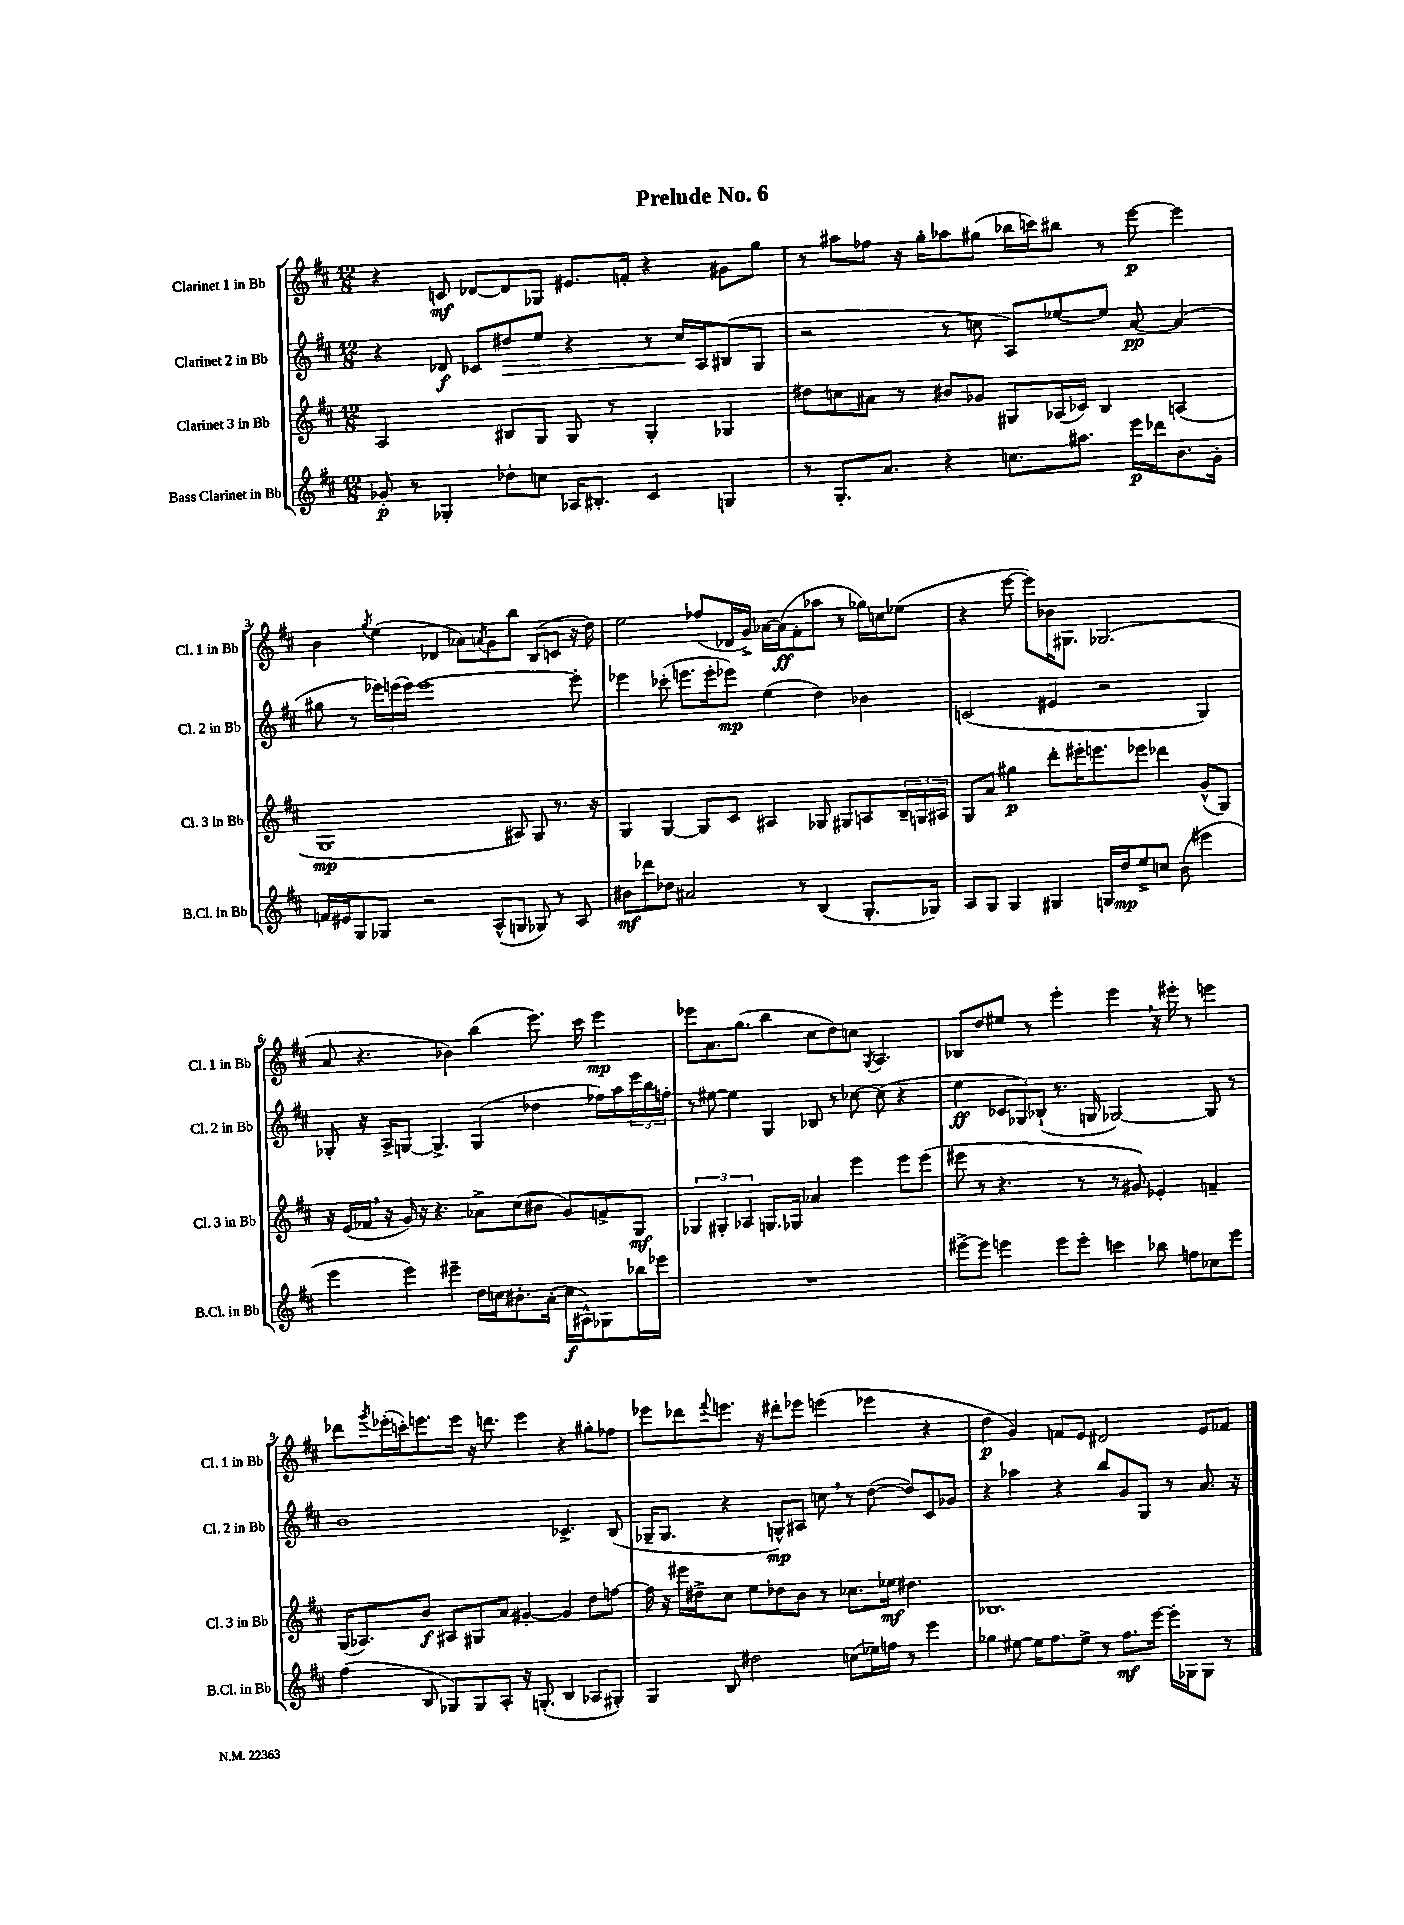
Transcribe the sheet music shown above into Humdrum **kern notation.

**kern	**kern	**kern	**kern
*staff4	*staff3	*staff2	*staff1
*clefG2	*clefG2	*clefG2	*clefG2
*k[f#c#]	*k[f#c#]	*k[f#c#]	*k[f#c#]
*M12/8	*M12/8	*M12/8	*M12/8
8g-'/	2A/	4r	4r
8r	.	.	.
4G-'/	.	8d-/	8c/
.	.	8c-/L	[8d-/L
8dd-'\L	8B#/L	8dd#/	8d-/]
8cc\J	8G/J	8ee/J	8G-/J
16A-/LK	8G/	4r	8.e#/L
8.B#'/J	.	.	.
.	8r	.	.
.	.	.	16f'/Jk
4c#/	4G'/	8r	4r
.	.	16cc#/LL	.
.	.	16A/J	.
4G/	4G-/	(8B#/	8g#\L
.	.	8G/J	8gg\J
=	=	=	=
8r	8dd#\L	2r	8r
8.G'/L	8cc\	.	8aa#\L
.	8a#\J	.	8ff-\J
8.a/J	.	.	.
.	8r	.	16r
.	.	.	16gg'\LK
4r	8b#/L	8r	8aa-\
.	8g-/J	8cc\	(8gg#\J
8.cc\L	8G#/L	8A/L)	16bb-\LL
.	.	.	16ccc\J)
.	(16A-/L	[8ee-/	8bb#\J
8.aa#\J	16c-/JJ)	.	.
.	4B/	8ee-/]J	8r
16eee\LL	.	[8a/	[8eee\
16ddd-\J	.	.	.
8.b\	(4A/	(4a/]	4eee\]
16g'\Jk	.	.	.
=	=	=	=
16f/LL	1G	8gg#\	4b\
16e#/J	.	.	.
8G/	.	8r	.
.	.	.	8qgg/
8G-/J	.	24eee-\LL)	(4ee\
.	.	(24eee\	.
.	.	24eee\JJ)	.
2r	.	[1eee	.
.	.	.	4d-/
.	.	.	8a-\L)
.	.	.	8qa/
(8A^^/L	.	.	8g\
8G/J	8A#/)	.	8bb\J
8G-/)	8G/	.	(8B/L
8r	8.r	.	8c/J
8A/	.	8eee'\]	16r
.	16r	.	16dd\)
=	=	=	=
8b#\L	4G/	4eee-\	2ee\
8ddd-\	.	.	.
8dd-\J	[4G/	(8ccc-'\	.
2a#/	.	8.eee\L	.
.	8G/]L	.	(8ff-/L
.	.	16eee'\k	.
.	8c#/J	8eee-\J)	16d-/L
.	.	.	16g^/JJ)
.	4A#/	(4ee\	[16a-\LL
.	.	.	(16a-\]J
8r	.	.	8f#'\
(4B/	8G-/	4dd\)	8aa-\J
.	8G#/L	.	8r
8.G'/L	8A/	4b-\	16gg-\LL)
.	.	.	16cc\J
.	24B~/L	.	(8ee-\J
.	24G/	.	.
16G-/Jk)	.	.	.
.	24A#/JJ	.	.
=	=	=	=
8A/L	8G/L	(2c/	4r
8G/J	8a/J	.	.
4G/	4gg#\	.	[8eee\
.	.	.	8eee\]L)
4G#/	8ddd'\L	4e#/	16b-\K
.	.	.	8.G#\J
.	16eee#'\K	.	.
.	8.eee\	.	.
16G/LL	.	2r	(2.G-/
16dd/J	.	.	.
8ee^/	8eee-\J	.	.
8cc/J	4ddd-\	.	.
(8b\	.	.	.
4eee#\	(8g^^/L	4G/)	.
.	8G/J)	.	.
=	=	=	=
4eee\	16r	8G-'/	8a/
.	(16e/LL	.	.
.	16f-/JJ	16r	4.r
.	16r	16A^/LK	.
4eee\)	16g/)	[8G/J	.
.	16r	.	.
.	4.r	4.G^/]	.
4eee#~\	.	.	4b-\)
16dd\LL	8a-^\L	(4G/	(4bb\
16cc\J	.	.	.
8.b#'\	(8cc#\	.	.
.	8b#\J	4dd-\	8.eee\)
(16a'\Jk	.	.	.
16cc\LL	8g/L)	.	.
16A#^^\J)	.	.	16ccc#\
8G-\	8f^/	16ff-\LL)	4eee\
.	.	16aa\	.
16bb-\L	8G/J	24eee\	.
.	.	24bb\	.
16eee-\JJ	.	.	.
.	.	24ff'\JJ	.
=	=	=	=
1.r	6G-/	8r	8eee-\L
.	.	[8ee#\	8.a\
.	6G#'/	.	.
.	.	4ee#\]	.
.	.	.	(8.gg\J
.	6A-/	.	.
.	8.G/L	4G/	4bb\
.	16G-/Jk	.	.
.	4a-/	8B-/	8cc#\L
.	.	8r	8dd\)
.	4eee\	[8cc-\	8cc\J
.	.	.	8qG/
.	.	(8cc-\]	4.A/
.	8eee\L	4r	.
.	(8eee\J	.	.
=	=	=	=
[8eee#^\L	8eee#\	4ee\	8B-/L
8eee#\]J	8r	.	8dd/
4eee\	4.r	12c-/L	8ee#/J
.	.	12G-/)	.
.	.	.	8r
.	.	(12B-`/J	.
8eee\L	.	8.r	4eee'\
8eee'\J	8r	.	.
.	.	16G/	.
4ccc\	8r	[2G-/)	4eee\
.	8g#/)	.	.
8bb-\	4e-'/	.	16r
.	.	.	16eee#'\
8ff\L	.	.	8r
8cc-\	4f~/	8G-/]	4eee\
8eee\J	.	8r	.
=	=	=	=
(4ff#\	(16G/LK	1b	8ddd-\L
.	8.A-/)	.	.
.	.	.	8qggg/
.	.	.	(16eee-'\L
.	.	.	16ccc'\J)
8B/	8b/J	.	8.eee\
8G-/L)	8A#/L	.	.
.	.	.	16eee\Jk
8G-/	8G#/	.	16r
.	.	.	8.ddd\
8A'/J	8a/J	.	.
16r	[4g#'/	.	4eee\
(8.G'/	.	.	.
4B/	4g#/]	4.c-^/	4r
8A-/L	8dd\L	.	8gg#'\L
8G#'/J)	[8ff\J	(8B/	8ff-\J
=	=	=	=
4G/	16ff\]	16G-~/LK	8eee-\L
.	16r	8.G-/J	.
.	16eee#\LL	.	8ddd-\
.	16dd#^\J	.	.
.	.	.	8qqfff#/
8B/	8cc#\J	4r	8.eee\J
2dd#\	8ee\L	.	.
.	.	.	16r
.	8dd-\	8G^^/L)	8ddd#'\L
.	8b\J	8A#/J	8eee-\J
.	8r	8cc\	(4eee\
(8cc\L	8.cc-\L	8r	.
16ee-\L)	.	([8dd\	4eee-\
16ff\JJ	16ee-\Jk	.	.
8r	4.dd#\	8dd/]L)	.
4eee\	.	8c#/	4r
.	.	8g-/J	.
=	=	=	=
4gg-\	1.B-	4r	4dd\
[8ee#\	.	4aa-\	4g/)
16ee#\]LK	.	.	.
8.ff#\	.	.	.
.	.	4r	8f/L
8ee#^\J	.	.	8e/J
8r	.	8bb/L	2d#/
8.ff#\L	.	8g/	.
.	.	8G/J	.
[16eee\Jk	.	.	.
16eee'\]LL	.	8r	.
16G-\J	.	.	.
8G-\J	.	8.a/	8e/L
8r	.	.	8f-/J
.	.	16r	.
==	==	==	==
*-	*-	*-	*-
